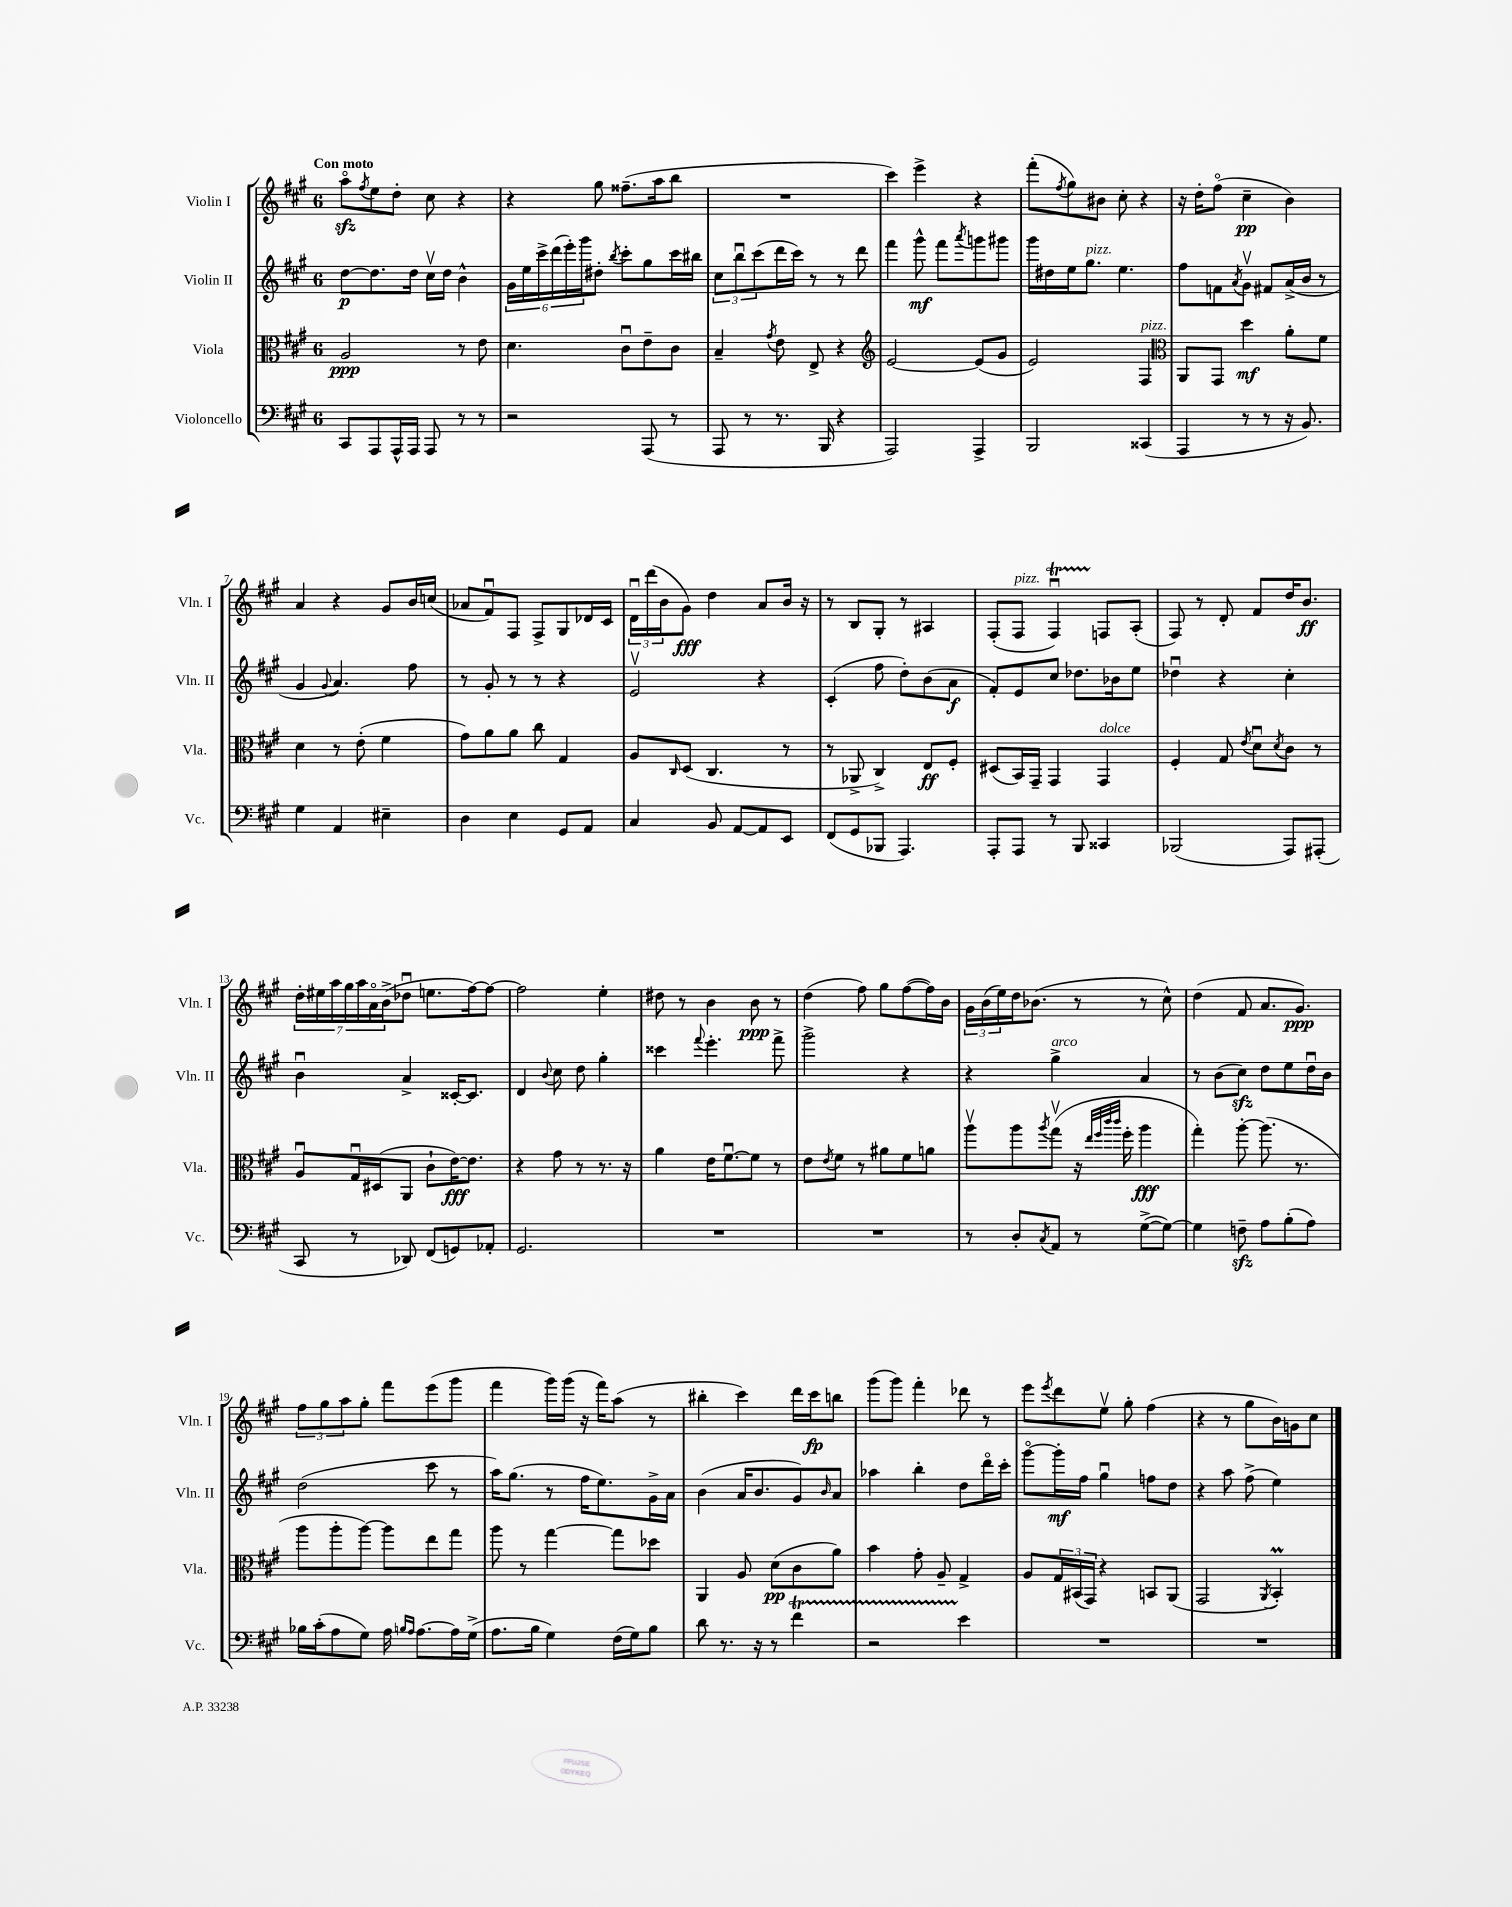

**kern	**kern	**dynam	**kern	**dynam	**kern	**dynam
*part4	*part3	*part3	*part2	*part2	*part1	*part1
*staff4	*staff3	*staff3	*staff2	*staff2	*staff1	*staff1
*I"Violoncello	*I"Viola	*	*I"Violin II	*	*I"Violin I	*
*I'Vc.	*I'Vla.	*	*I'Vln. II	*	*I'Vln. I	*
*clefF4	*clefC3	*	*clefG2	*	*clefG2	*
*k[f#c#g#]	*k[f#c#g#]	*	*k[f#c#g#]	*	*k[f#c#g#]	*
*M6/8	*M6/8	*	*M6/8	*	*M6/8	*
=1	=1	=1	=1	=1	=1	=1
!	!	!	!	!	!LO:TX:a:B:t=Con moto	!
8CC#/L	2A/	ppp	[8dd\L	p	8aazz\L	.
.	.	.	.	.	8qff#/	.
8AAA/	.	.	8.dd\]	.	8ee\	.
16AAA^^/L	.	.	.	.	8dd'\J	.
16AAA/JJ	.	.	16dd\Jk	.	.	.
8AAA/	.	.	16cc#v\LL	.	8cc#\	.
.	.	.	16dd\JJ	.	.	.
8r	8r	.	4b^^\	.	4r	.
8r	8e\	.	.	.	.	.
=2	=2	=2	=2	=2	=2	=2
2r	4.d\	.	24g#\LL	.	4r	.
.	.	.	24ee\	.	.	.
.	.	.	24ccc#^\	.	.	.
.	.	.	(24ddd\	.	.	.
.	.	.	24eee'\)	.	.	.
.	.	.	24ggg#\J	.	.	.
.	.	.	8dd#X'\J	.	8gg#\	.
.	.	.	8qbb/	.	.	.
.	8c#u\L	.	8ccc#'\L	.	(8.ff##X~\L	.
(8AAA/	8e~\	.	8gg#\	.	.	.
.	.	.	.	.	16aa\k	.
8r	8c#\J	.	16ccc#\L	.	8bb\J	.
.	.	.	16bb#X\JJ	.	.	.
=3	=3	=3	=3	=3	=3	=3
8AAA/	4B~/	.	12cc#\L	.	2.r	.
.	.	.	12bbu\	.	.	.
8r	.	.	.	.	.	.
.	.	.	(12ccc#\	.	.	.
.	8qg#/	.	.	.	.	.
8.r	8e\	.	16ddd\L	.	.	.
.	.	.	16ccc#\JJ)	.	.	.
.	8E^/	.	8r	.	.	.
16BBB/	.	.	.	.	.	.
4r	4r	.	8r	.	.	.
.	.	.	8ddd\	.	.	.
=4	=4	=4	=4	=4	=4	=4
*	*clefG2	*	*	*	*	*
2AAA/)	[2e/	.	4fff#\	.	4ccc#\)	.
.	.	.	8ggg#^^\	mf	4eee^\	.
.	.	.	8fff#\L	.	.	.
.	.	.	8qaaa/	.	.	.
4AAA^/	(8e/L]	.	8gggn\	.	4r	.
.	8g#/J	.	8ggg#X\J	.	.	.
=5	=5	=5	=5	=5	=5	=5
2BBB/	2e/)	.	16ggg#\LL	.	(8fff#'\L	.
.	.	.	16dd#X\	.	.	.
.	.	.	.	.	8qff#/	.
.	.	.	16ee\J	.	8gg#\)	.
!	!	!	!LO:TX:a:i:t=pizz.	!	!	!
.	.	.	8.gg#\J	.	.	.
.	.	.	.	.	8b#X\J	.
.	.	.	4.ee\	.	8cc#'\	.
!	!LO:TX:a:i:t=pizz.	!	!	!	!	!
(4CC##X/	4F#/	.	.	.	4r	.
=6	=6	=6	=6	=6	=6	=6
*	*clefC3	*	*	*	*	*
4AAA/	8AA/L	.	8ff#\L	.	16r	.
.	.	.	.	.	16dd'\KL	.
.	8GG#/J	.	8fn\	.	(8ff#\J	.
.	.	.	8qa/	.	.	.
8r	4dd\	mf	8g#v\J	.	4cc#~\	pp
8r	.	.	8f#X/L	.	.	.
16r	8a'\L	.	(16a^/L	.	4b\)	.
8.BB/)	.	.	16b/JJ	.	.	.
.	8f#\J	.	8r	.	.	.
!!LO:LB:g=z
=7	=7	=7	=7	=7	=7	=7
4G#\	4d\	.	4g#/	.	4a/	.
.	.	.	8qqg#/	.	.	.
4AA/	8r	.	4.a/)	.	4r	.
.	(8e'\	.	.	.	.	.
4E#X~\	4f#\	.	.	.	8g#/L	.
.	.	.	8ff#\	.	16b/L	.
.	.	.	.	.	(16ccn/JJ	.
=8	=8	=8	=8	=8	=8	=8
4D\	8g#\L)	.	8r	.	8a-X/L	.
.	8a\	.	8g#'/	.	8f#u/)	.
4E\	8a\J	.	8r	.	8F#/J	.
.	8cc#\	.	8r	.	8F#^/L	.
8GG#/L	4G#/	.	4r	.	8G#/	.
8AA/J	.	.	.	.	16d-X/L	.
.	.	.	.	.	16c#/JJ	.
=9	=9	=9	=9	=9	=9	=9
4C#/	8A/L	.	2ev/	.	24du\LL	.
.	.	.	.	.	(24ddd\	.
.	.	.	.	.	24b\J	.
.	16qqC#/	.	.	.	.	.
.	(8D/J	.	.	.	8g#\J)	fff
8BB/	4.C#/	.	.	.	4dd\	.
[8AA/L	.	.	.	.	.	.
8AA/]	.	.	4r	.	8a/L	.
8EE/J	8r	.	.	.	16b/Jk	.
.	.	.	.	.	16r	.
=10	=10	=10	=10	=10	=10	=10
(8FF#/L	8r	.	(4c#'/	.	8r	.
8GG#/	8AA-X^/	.	.	.	8B/L	.
8BBB-X/J	4C#^/)	.	8ff#\	.	8G#'/J	.
4.AAA/)	.	.	8dd'\L)	.	8r	.
.	8E/L	ff	(8b\	.	4A#X/	.
.	8F#'/J	.	8a\J	f	.	.
=11	=11	=11	=11	=11	=11	=11
8AAA'/L	(8D#X/L	.	8f#'/L)	.	(8F#'/L	.
!	!	!	!	!	!LO:TX:a:i:t=pizz.	!
8AAA/J	16BB/L)	.	8e/	.	8F#/J	.
.	16GG#~/JJ	.	.	.	.	.
8r	4GG#/	.	8cc#/J	.	4F#Tu/)	.
8BBB/	.	.	8.dd-X\L	.	.	.
!	!LO:TX:a:i:t=dolce	!	!	!	!	!
4CC##X/	4GG#/	.	.	.	8Fn/L	.
.	.	.	16b-X\k	.	.	.
.	.	.	8ee\J	.	(8A'/J	.
=12	=12	=12	=12	=12	=12	=12
(2BBB-X/	4F#'/	.	4dd-Xu\	.	8F#/)	.
.	.	.	.	.	8r	.
.	8G#/	.	4r	.	8d'/	.
.	8qe/	.	.	.	.	.
.	8du\L	.	.	.	8f#/L	.
.	8qd/	.	.	.	.	.
8AAA/L)	8c#\J	.	4cc#'\	.	16dd/K	.
.	.	.	.	.	8.b/J	ff
(8AAA#X'/J	8r	.	.	.	.	.
!!LO:LB:g=z
=13	=13	=13	=13	=13	=13	=13
8CC#/	8Au/L	.	4bu\	.	28dd'\LL	.
.	.	.	.	.	28ee#X\	.
.	.	.	.	.	28aa\	.
.	.	.	.	.	28gg#\	.
8r	16G#u/L	.	.	.	.	.
.	.	.	.	.	28aa\	.
.	.	.	.	.	28a\	.
.	(16D#X/J	.	.	.	.	.
.	.	.	.	.	(28b^\J	.
8DD-X/)	8AA/J	.	4a^/	.	8dd-Xu\J	.
(8FF#/L	8c#`\L	.	.	.	8.een\L	.
8GGn/)	[16e\K)	fff	[16c##X'/KL	.	.	.
.	8.e\J]	.	8.c##/J]	.	[16ff#\k)	.
8AA-X'/J	.	.	.	.	8ff#\J_	.
=14	=14	=14	=14	=14	=14	=14
2.GG#/	4r	.	4d/	.	2ff#\]	.
.	.	.	8qqb/	.	.	.
.	8g#\	.	8cc#\	.	.	.
.	8r	.	8dd\	.	.	.
.	8.r	.	4gg#'\	.	4ee'\	.
.	16r	.	.	.	.	.
=15	=15	=15	=15	=15	=15	=15
2.r	4a\	.	4ccc##X\	.	8dd#X\	.
.	.	.	.	.	8r	.
.	.	.	8qqfff#/	.	.	.
.	16e\KL	.	4.eee'\	.	4b\	.
.	[8.f#u\	.	.	.	.	.
.	8f#\J]	.	.	.	8b\	ppp
.	8r	.	8fff#^\	.	8r	.
=16	=16	=16	=16	=16	=16	=16
2.r	8e\L	.	2ggg#^\	.	(4dd\	.
.	8qe/	.	.	.	.	.
.	8f#\J	.	.	.	.	.
.	8r	.	.	.	8ff#\)	.
.	8a#X\L	.	.	.	8gg#\L	.
.	8f#\	.	4r	.	([8ff#\	.
.	8an\J	.	.	.	16ff#\L])	.
.	.	.	.	.	16b\JJ	.
=17	=17	=17	=17	=17	=17	=17
8r	8aav\L	.	4r	.	24g#\LL	.
.	.	.	.	.	(24b\	.
.	.	.	.	.	24ee\)	.
8D'/L	8aa\	.	.	.	16dd\J	.
.	.	.	.	.	(8.b-X\J	.
8qC#/	8qaa/	.	.	.	.	.
!	!	!	!LO:TX:a:i:t=arco	!	!	!
8AA/J	(8gg#v\J	.	4gg#^\	.	.	.
8r	16r	.	.	.	8r	.
.	32qqee/LLL	.	.	.	.	.
.	32qqff#/	.	.	.	.	.
.	32qqccc#/	.	.	.	.	.
.	32qqccc#/JJJ	.	.	.	.	.
.	16ff#'\	.	.	.	.	.
([8G#^\L	4aa\	fff	4a/	.	8r	.
8G#\J_)	.	.	.	.	8cc#^^\)	.
=18	=18	=18	=18	=18	=18	=18
4G#\]	4gg#'\)	.	8r	.	(4dd\	.
.	.	.	(8b\L	.	.	.
8Fnzz~\	[8aa'\	.	8cc#zz\J)	.	8f#/	.
8A\L	(8.aa\]	.	8dd\L	.	8.a/L	.
(8B'\	.	.	8ee\	.	.	.
.	8.r	.	.	.	8.g#/J)	ppp
8A\J)	.	.	16ddu\L	.	.	.
.	.	.	16b\JJ	.	.	.
!!LO:LB:g=z
=19	=19	=19	=19	=19	=19	=19
16B-X\LL	8aa\L	.	(2dd\	.	12ff#\L	.
(16c#'\J	.	.	.	.	.	.
.	.	.	.	.	12gg#\	.
8A\	8aa'\	.	.	.	.	.
.	.	.	.	.	12aa\	.
8G#\J)	[8aa\J)	.	.	.	8gg#'\J	.
16A\	8aa\L]	.	.	.	8fff#\L	.
16qqBn/LL	.	.	.	.	.	.
16qqA/JJ	.	.	.	.	.	.
[8.A\L	.	.	.	.	.	.
.	8ee\	.	8ccc#\	.	(8eee\	.
16A\L]	8gg#\J	.	8r	.	8ggg#\J	.
(16G#^\JJ	.	.	.	.	.	.
=20	=20	=20	=20	=20	=20	=20
8.A\L	8aa\	.	16aa\KL)	.	4fff#\	.
.	.	.	(8.gg#\J	.	.	.
.	8r	.	.	.	.	.
16B\Jk	.	.	.	.	.	.
4G#\)	[4gg#\	.	8r	.	16ggg#\LL)	.
.	.	.	.	.	(16ggg#\JJ	.
.	.	.	16ff#\KL	.	16r	.
.	.	.	8.ee\)	.	16fff#\KL)	.
(16F#\LL	8gg#\L]	.	.	.	(8aa\J	.
16G#\J)	.	.	.	.	.	.
8B\J	8dd-X\J	.	16g#^\L	.	8r	.
.	.	.	16a\JJ	.	.	.
=21	=21	=21	=21	=21	=21	=21
8d\	4AA/	.	(4b\	.	4bb#X'\	.
8.r	.	.	.	.	.	.
.	8A/	.	16a/KL	.	4ccc#\)	.
16r	.	.	8.b/	.	.	.
8r	(8d\L	pp	.	.	.	.
4f#T\	8c#\	.	8g#/)	.	16ddd\LL	.
.	.	.	.	.	16ccc#\J	fp
.	.	.	16qqb/	.	.	.
.	8a\J)	.	8a/J	.	8bbn\J	.
=22	=22	=22	=22	=22	=22	=22
2r	4b\	.	4aa-X\	.	(8ggg#\L	.
.	.	.	.	.	8ggg#\J)	.
.	8g#'\	.	4bb'\	.	4fff#'\	.
.	8A~/	.	.	.	.	.
4e\	4G#^/	.	8dd\L	.	8ddd-X\	.
.	.	.	16ddd\L	.	8r	.
.	.	.	16ccc#'\JJ	.	.	.
=23	=23	=23	=23	=23	=23	=23
2.r	8A/L	.	[8ggg#\L	.	8eee\L	.
.	.	.	.	.	8qeee/	.
.	24G#/L	.	16ggg#'\L]	mf	8ddd\	.
.	(24BB#X/	.	.	.	.	.
.	.	.	16ff#\JJ	.	.	.
.	24GG#/JJ)	.	.	.	.	.
.	4r	.	4gg#u\	.	8eev\J	.
.	.	.	.	.	8gg#'\	.
.	8BBn/L	.	8ffn\L	.	(4ff#\	.
.	(8AA/J	.	8dd\J	.	.	.
=24	=24	=24	=24	=24	=24	=24
2.r	2GG#/	.	4r	.	4r	.
.	.	.	8aa\	.	8r	.
.	.	.	(8ff#^\	.	8gg#\L	.
.	8qAA/	.	.	.	.	.
.	4BBM'/)	.	4ee\)	.	16b\L)	.
.	.	.	.	.	16gn\J	.
.	.	.	.	.	8cc#\J	.
==	==	==	==	==	==	==
*-	*-	*-	*-	*-	*-	*-
